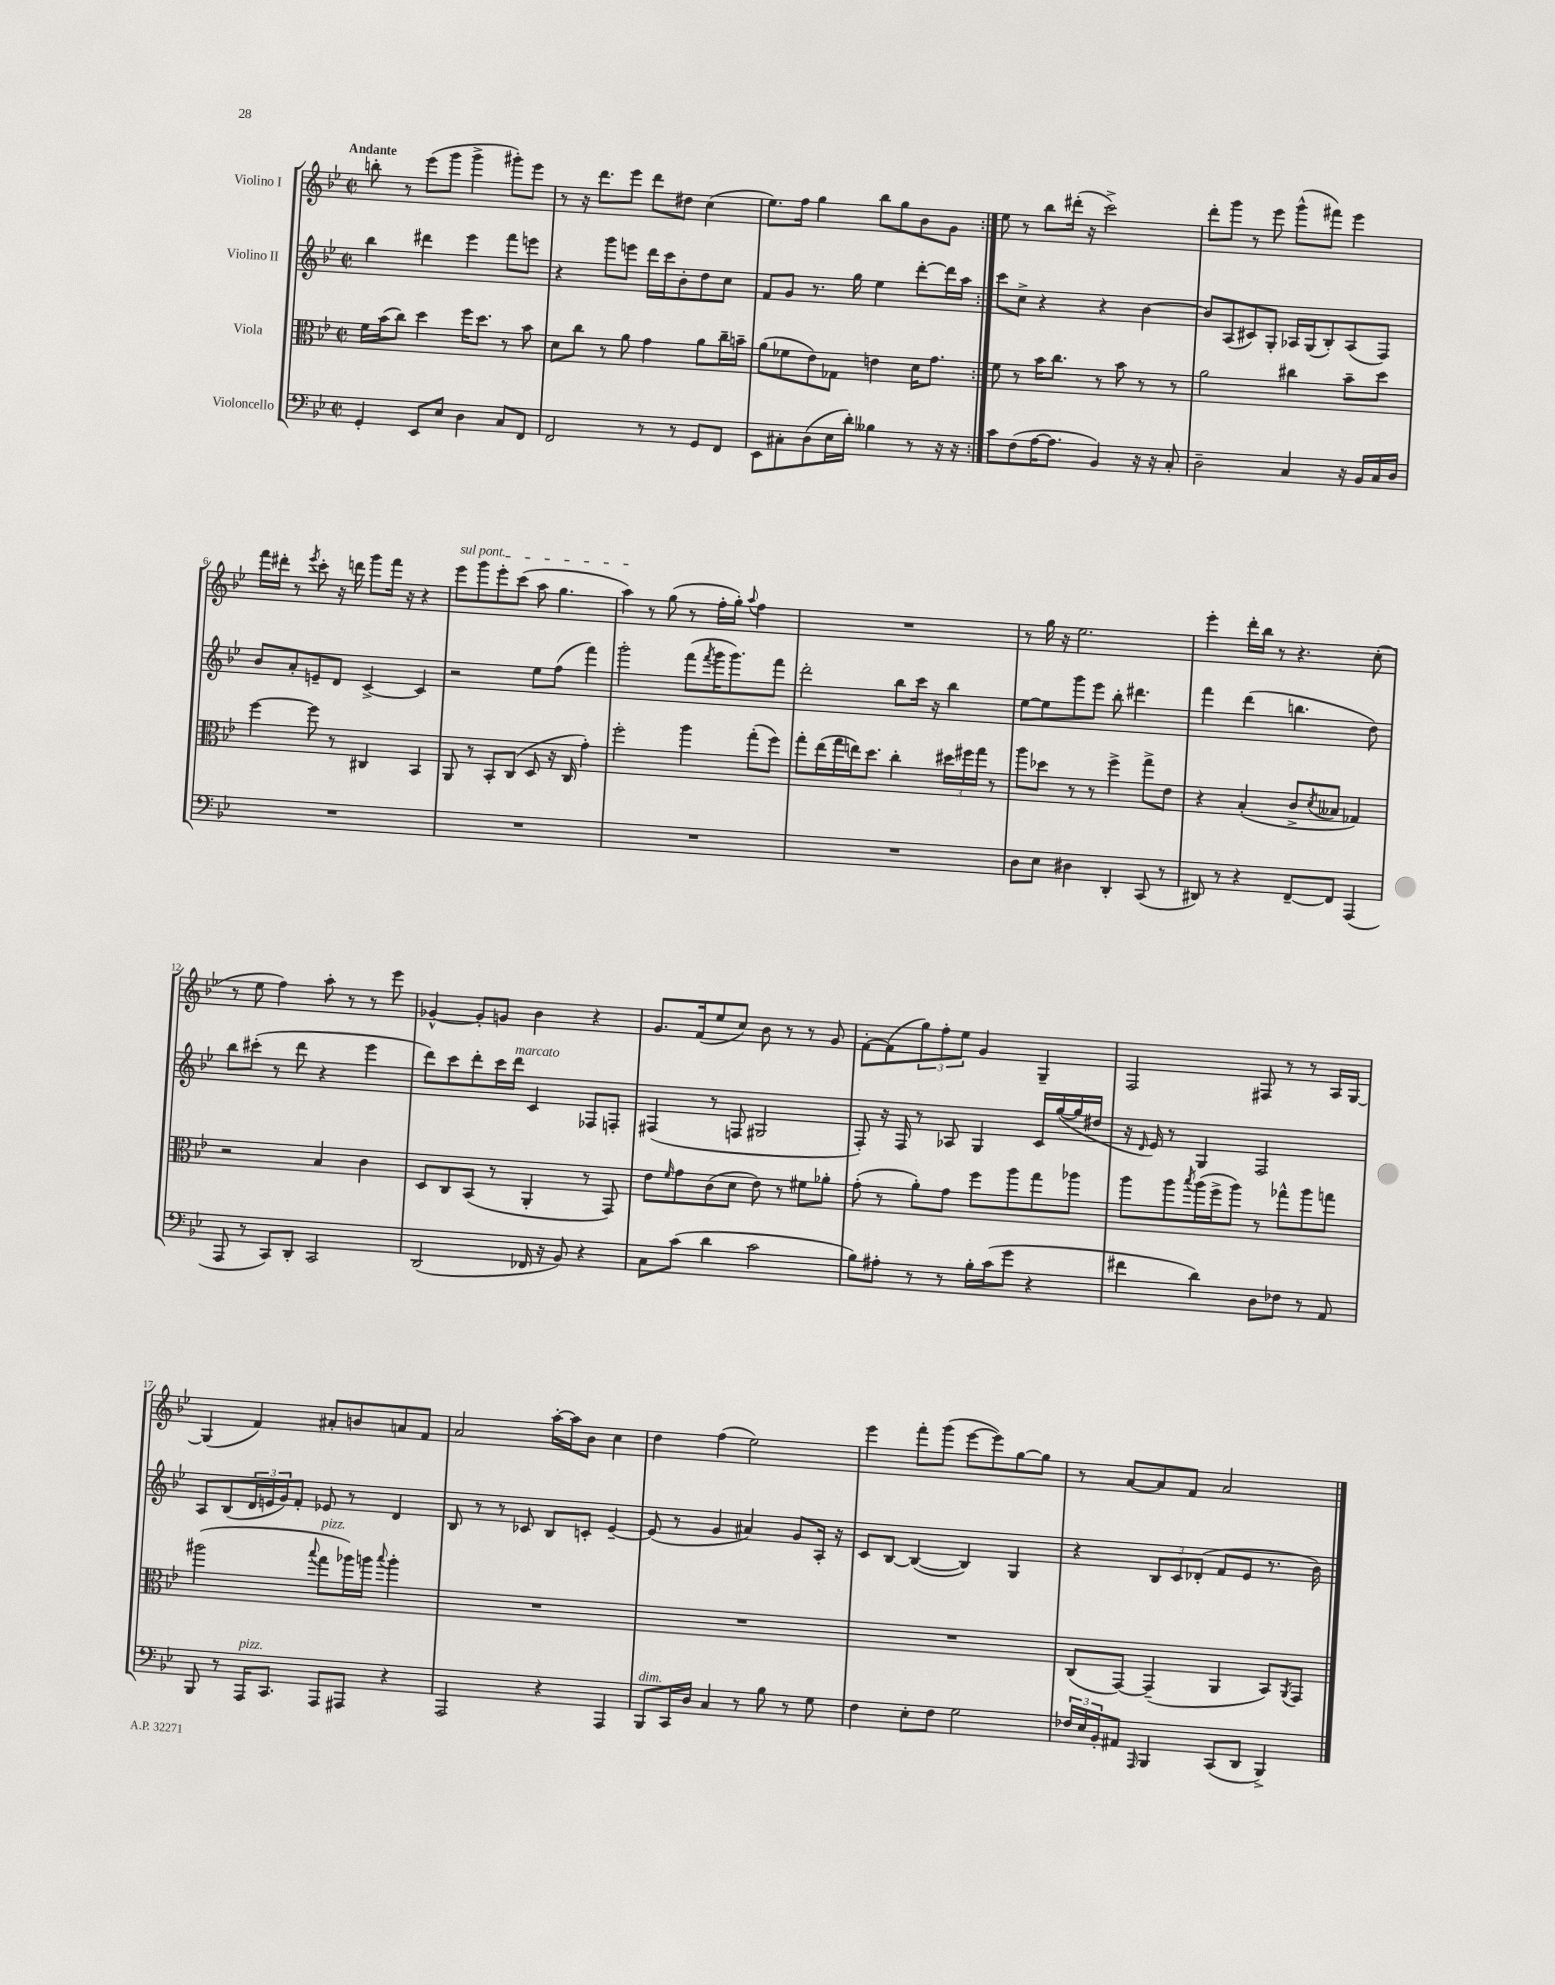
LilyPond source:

<<
\new StaffGroup <<
\new Staff = "s0" \with { instrumentName = "Violino I" } {
    \clef treble \key bes \major \defaultTimeSignature \time 2/2 \tempo "Andante"
    \repeat volta 2 { b''8-. r8 ees'''8( g'''8 g'''4-> gis'''8-.) ees'''8 |
    r8 r16 d'''8. ees'''8 d'''8 dis''8 c''4( |
    ees''8.) f''16 g''4 bes''8 g''8 bes'8 g'8 | }
    ees''8 r8 bes''8 dis'''16-.( r16 c'''2->) |
    d'''8-. g'''8 r8 ees'''8 g'''8-^( fis'''8) ees'''4 |
    f'''16 dis'''16-. r8 \acciaccatura { ees'''8 } c'''8-. r16 d'''16 g'''8 f'''16 r16 r4 |
    \once \override TextSpanner.bound-details.left.text = \markup { \italic "sul pont." } ees'''8\startTextSpan g'''8 ees'''8-. c'''8( a''8 g''4. |
    a''4\stopTextSpan) r8 g''8( r8 f''16-. g''16-.) \appoggiatura { a''8 } f''4 |
    R1 |
    r8 g''16 r16 ees''2. |
    ees'''4-. d'''16-. bes''16 r8 r4. c''8-.( |
    r8 ees''8 f''4) a''8-. r8 r8 ees'''8 |
    ges'4~-^ ges'8-. g'8 bes'4 r4 |
    g'8. f'16( ees''8 c''8) bes'8 r8 r8 g'8 |
    f'8~-. f'8( \tuplet 3/2 { g''8) f''8-. ees''8 } g'4 g4-- |
    f2 fis8 r8 r8 a16 g16~ |
    g4( f'4) ais'8-. b'8 a'8 f'8 |
    a'2 a''16~-. a''16 bes'8 c''4 |
    d''4 f''4( ees''2) |
    ees'''4 f'''8-. g'''8( ees'''8~ ees'''8) g''8~ g''8 |
    r8 a'8~ a'8 f'8 a'2 \bar "|." |
}
\new Staff = "s1" \with { instrumentName = "Violino II" } {
    \clef treble \key bes \major \defaultTimeSignature \time 2/2
    \repeat volta 2 { bes''4 dis'''4 ees'''4 f'''8 e'''8 |
    r4 g'''8 e'''8 d'''16 c'''16 bes'8-. d''8 c''8 |
    f'8 g'8 r8. g''16 ees''4 d'''8~-. d'''16 a''16 | }
    c'''8 c''8-> r4 r4 bes'4~ |
    bes'8 a8( cis'8) g8-. aes16 g16( bes8-.) aes8( f8) |
    bes'8 a'8-. e'8-- d'8 c'4~-> c'4 |
    r2 ees''8 f''8( f'''4) |
    g'''2-. f'''8( \acciaccatura { f'''8 } g'''16 g'''8.) f'''8 |
    d'''2-. bes''8 c'''16 r16 bes''4 |
    ees''8~ ees''8 g'''8 ees'''8 bes''8-. dis'''4. |
    f'''4 d'''4( b''4. d''8) |
    bes''8 cis'''8-.( r8 d'''8 r4 ees'''4 |
    d'''8) c'''8 d'''8-. c'''16 d'''16^\markup { \italic "marcato" } c'4 fes8 f8-. |
    fis4( r8 f8 gis2 |
    f8-.) r16 f16 r8 aes8 g4 c'16 g''16~( g''16 dis''16 |
    r16 \grace { d'16 } ees'16) r8 g4 f2 |
    a8 bes8( \tuplet 3/2 { d'16 e'16 g'16) } f'8-. ees'8 r8 d'4 |
    bes8 r8 r8 ces'8 bes8 c'8-. ees'4~-- |
    ees'8( r8 g'4 ais'4) g'8 a16-. r16 |
    c'8 bes8~ bes4~( bes4) g4 |
    r4 \tuplet 3/2 { bes8 c'8 des'8-.( } f'8 ees'8 r8. bes'16) \bar "|." |
}
\new Staff = "s2" \with { instrumentName = "Viola" } {
    \clef alto \key bes \major \defaultTimeSignature \time 2/2
    \repeat volta 2 { f'16 bes'16( c''8) d''4 f''16 d''8. r8 bes'8 |
    d'8 c''8 r8 a'8 g'4 a'8 c''16-- b'16-- |
    a'8( fes'8 ees'8) ges8 e'4 d'16 g'8. | }
    f'8 r8 bes'16 c''8. r8 bes'8 r8 r8 |
    a'2 cis''4 bes'8-- d''8 |
    f''4~ f''8 r8 cis4 bes,4 |
    a,8 r8 bes,8-. c8( d8 r16 c16 g'4-.) |
    f''2-. a''4 g''8-.( f''8) |
    g''8-. ees''16( g''16 e''16) d''8. c''4-. \tuplet 3/2 { dis''16 fis''16 g''16 } r8 |
    a''8 des''8 r8 r8 f''4-> g''8-> ees'8 |
    r4 bes4-.( c'8-> \acciaccatura { d'8 } beses8 ges4) |
    r2 bes4 c'4 |
    d8 c8 bes,8( r8 a,4-. r8 g,8) |
    ees'8 \grace { f'16 } g'8 c'8( d'8 ees'8) r8 fis'8 aes'8-. |
    g'8-.( r8 a'8-.) g'8 f''8 a''8 g''8 aes''8 |
    a''8 a''8 \acciaccatura { bes''8 } a''16( f''16-> a''8) r8 ges''8-^ a''8 g''8 |
    ais''2( \appoggiatura { bes''8 } g''8^\markup { \italic "pizz." } aes''16) a''16 \appoggiatura { bes''8 } a''4-. |
    R1 |
    R1 |
    R1 |
    c8( g,8~) g,4--( a,4 bes,8) \acciaccatura { a,8 } g,8 \bar "|." |
}
\new Staff = "s3" \with { instrumentName = "Violoncello" } {
    \clef bass \key bes \major \defaultTimeSignature \time 2/2
    \repeat volta 2 { g,4-. ees,8 ees8 d4 c8 f,8 |
    f,2 r8 r8 g,8 f,8 |
    ees,8 cis8-. d8( ees16 d'16-.) beses4 r8 r16 r16 | }
    c'8 f8( a16~ a8. bes,4) r16 r16 c8-. |
    d2-- c4 r16 bes,16 c16 d16 |
    R1 |
    R1 |
    R1 |
    R1 |
    d8 ees8 dis4 d,4-. c,8( r8 |
    dis,8) r8 r4 f,8~-- f,8 a,,4( |
    a,,8 r8 c,8) d,8-. c,2 |
    d,2( fes,16 r16 bes,8) r4 |
    c8 c'8( d'4 c'2 |
    bes8) ais8-. r8 r8 bes16-. c'16( g'8 r4 |
    fis'4 d'4) d8 fes8 r8 a,8 |
    bes,,8 r8 a,,16^\markup { \italic "pizz." } c,8. a,,8 ais,,8 r4 |
    a,,2 r4 a,,4 |
    bes,,8^\markup { \italic "dim." } c,16 d16 c4 r8 bes8 r8 g8 |
    f4 ees8-. f8 g2 |
    \tuplet 3/2 { fes16 ees16 bes,16-. } ais,8 \grace { a,,16 } bes,,4 c,8( d,8 bes,,4->) \bar "|." |
}
>>
>>
